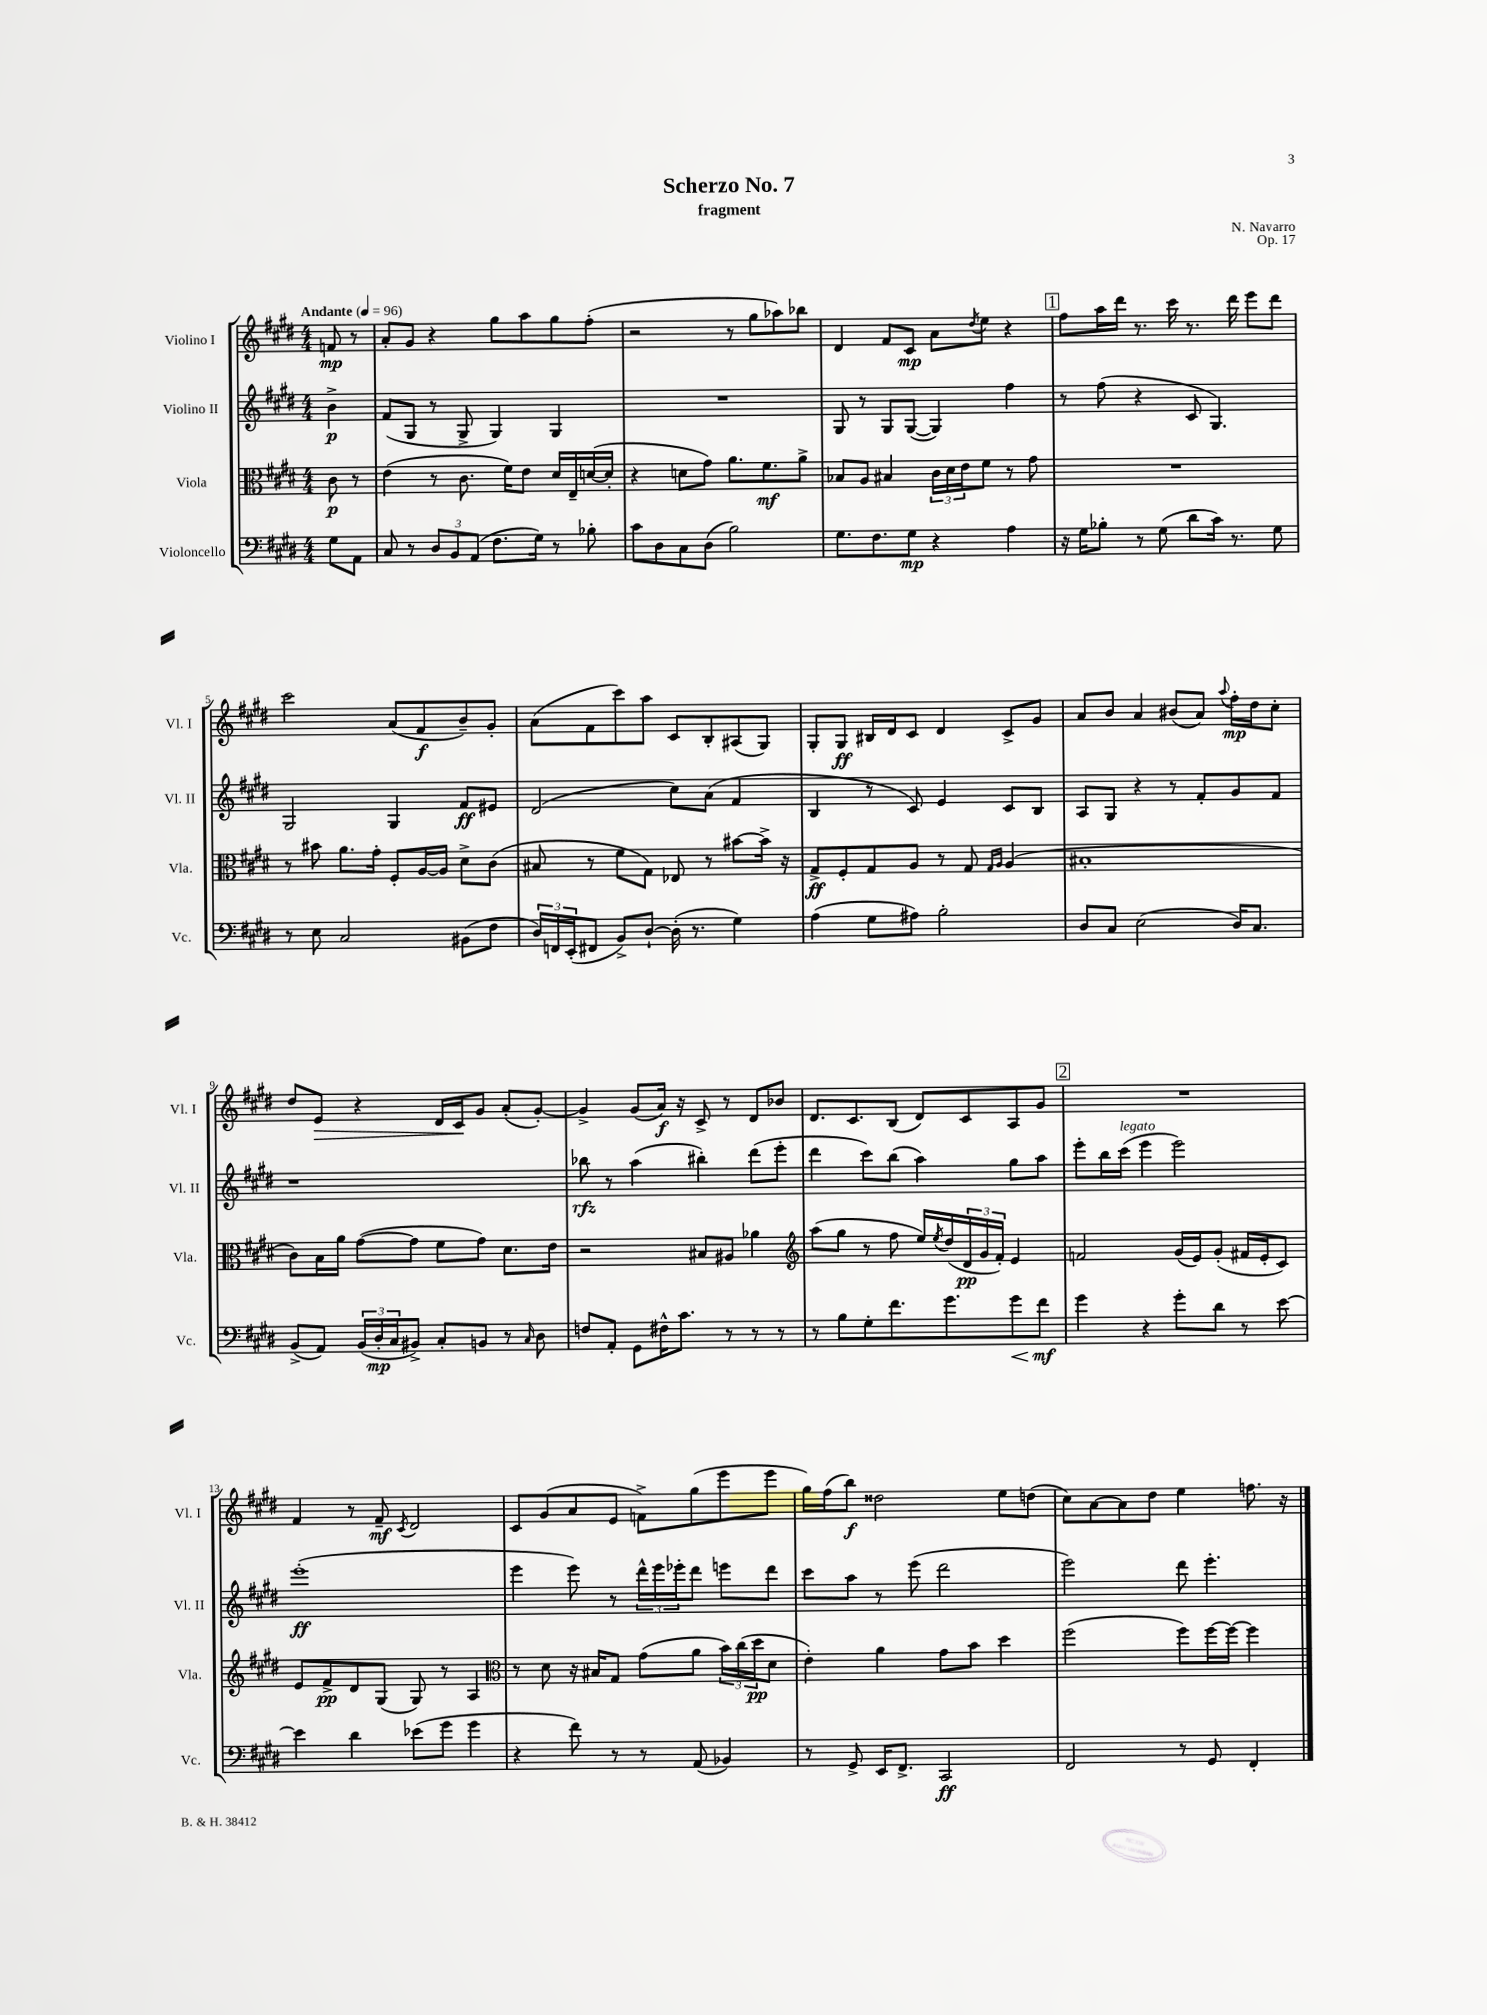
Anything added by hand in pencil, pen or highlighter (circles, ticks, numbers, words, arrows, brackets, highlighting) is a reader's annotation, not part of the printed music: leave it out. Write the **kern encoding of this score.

**kern	**dynam	**kern	**dynam	**kern	**dynam	**kern	**dynam
*part4	*part4	*part3	*part3	*part2	*part2	*part1	*part1
*staff4	*staff4	*staff3	*staff3	*staff2	*staff2	*staff1	*staff1
*I"Violoncello	*	*I"Viola	*	*I"Violino II	*	*I"Violino I	*
*I'Vc.	*	*I'Vla.	*	*I'Vl. II	*	*I'Vl. I	*
*clefF4	*	*clefC3	*	*clefG2	*	*clefG2	*
*k[f#c#g#d#]	*	*k[f#c#g#d#]	*	*k[f#c#g#d#]	*	*k[f#c#g#d#]	*
*M4/4	*	*M4/4	*	*M4/4	*	*M4/4	*
*MM96	*	*MM96	*	*MM96	*	*MM96	*
=	=	=	=	=	=	=	=
!	!	!	!	!	!	!LO:TX:a:B:t=Andante	!
8G#\L	.	8c#\	p	4b^\	p	8fn/	mp
8AA\J	.	8r	.	.	.	8r	.
=1	=1	=1	=1	=1	=1	=1	=1
8C#/	.	(4e\	.	(8f#/L	.	8a'/L	.
8r	.	.	.	8G#/J	.	8g#/J	.
12D#/L	.	8r	.	8r	.	4r	.
12BB/	.	.	.	.	.	.	.
.	.	8.c#\	.	8G#^/	.	.	.
(12AA/J	.	.	.	.	.	.	.
8.F#\L	.	.	.	4G#/)	.	8gg#\L	.
.	.	16f#\KL)	.	.	.	.	.
.	.	8e\J	.	.	.	8aa\	.
16G#\Jk)	.	.	.	.	.	.	.
8r	.	16d#/LL	.	4G#/	.	8gg#\	.
.	.	16E~/	.	.	.	.	.
8B-X'\	.	([16dn/	.	.	.	(8ff#'\J	.
.	.	16d'/JJ]	.	.	.	.	.
=2	=2	=2	=2	=2	=2	=2	=2
8c#\L	.	4r	.	1r	.	2r	.
8D#\	.	.	.	.	.	.	.
8C#\	.	8dn\L	.	.	.	.	.
(8D#\J	.	8g#\J)	.	.	.	.	.
2B\)	.	8.a\L	.	.	.	8r	.
.	.	.	.	.	.	8gg#\L	.
.	.	8.f#\	mf	.	.	.	.
.	.	.	.	.	.	8aa-X\)	.
.	.	8a^\J	.	.	.	8bb-X\J	.
=3	=3	=3	=3	=3	=3	=3	=3
8.G#\L	.	8B-X/L	.	8G#/	.	4d#/	.
.	.	8A/J	.	8r	.	.	.
8.F#\	.	.	.	.	.	.	.
.	.	4B#X/	.	8G#/L	.	8f#/L	.
8G#\J	mp	.	.	([8G#/J	.	8c#/J	mp
4r	.	24c#\LL	.	4G#/])	.	8a\L	.
.	.	24d#\	.	.	.	.	.
.	.	24e\J	.	.	.	.	.
.	.	.	.	.	.	8qdd#/	.
.	.	8f#\J	.	.	.	8ee\J	.
4A\	.	8r	.	4ff#\	.	4r	.
.	.	8g#\	.	.	.	.	.
!!LO:REH:place=s1:t=1
=4	=4	=4	=4	=4	=4	=4	=4
16r	.	1r	.	8r	.	8ff#\L	.
16G#\KL	.	.	.	.	.	.	.
8B-X'\J	.	.	.	(8ff#\	.	16aa\L	.
.	.	.	.	.	.	16ddd#\JJ	.
8r	.	.	.	4r	.	8.r	.
(8G#\	.	.	.	.	.	.	.
.	.	.	.	.	.	16ccc#\	.
8d#\L	.	.	.	8c#/	.	8.r	.
16c#\Jk)	.	.	.	4.G#/)	.	.	.
8.r	.	.	.	.	.	16ddd#\	.
.	.	.	.	.	.	8eee\L	.
8G#\	.	.	.	.	.	8ddd#\J	.
!!LO:LB:g=z
=5	=5	=5	=5	=5	=5	=5	=5
8r	.	8r	.	2G#/	.	2ccc#\	.
8E\	.	8b#X\	.	.	.	.	.
2C#/	.	8.a\L	.	.	.	.	.
.	.	16g#'\Jk	.	.	.	.	.
.	.	8F#'/L	.	4G#/	.	(8a/L	.
.	.	[16A/L	.	.	.	8f#/	f
.	.	16A/JJ]	.	.	.	.	.
(8BB#X\L	.	8d#^\L	.	8f#/L	ff	8b~/)	.
8F#\J	.	(8c#\J	.	8e#X/J	.	8g#'/J	.
=6	=6	=6	=6	=6	=6	=6	=6
24D#/LL)	.	8B#X/	.	(2d#/	.	(8a\L	.
24FFn/	.	.	.	.	.	.	.
(24EE'/J	.	.	.	.	.	.	.
8FF#X/J	.	8r	.	.	.	8f#\	.
8BB^/L)	.	8f#\L	.	.	.	8ccc#\)	.
[8D#`/J	.	8G#\J)	.	.	.	8aa\J	.
(16D#'\]	.	8E-X/	.	8cc#\L)	.	8c#/L	.
8.r	.	.	.	.	.	.	.
.	.	8r	.	(8a\J	.	8B'/	.
4G#\)	.	[8b#X\L	.	4f#/	.	(8A#X/	.
.	.	16b#^\Jk]	.	.	.	8G#/J)	.
.	.	16r	.	.	.	.	.
=7	=7	=7	=7	=7	=7	=7	=7
(4A\	.	8G#^/L	ff	4B/	.	8G#'/L	.
.	.	8F#'/	.	.	.	8G#/J	ff
8G#\L	.	8G#/	.	8r	.	16B#X/LL	.
.	.	.	.	.	.	16d#/J	.
8A#X\J)	.	8A/J	.	8c#/)	.	8c#/J	.
2B'\	.	8r	.	4e/	.	4d#/	.
.	.	8G#/	.	.	.	.	.
.	.	16qqG#/LL	.	.	.	.	.
.	.	16qqA/JJ	.	.	.	.	.
.	.	(4A/	.	8c#/L	.	8c#^/L	.
.	.	.	.	8B/J	.	8g#/J	.
=8	=8	=8	=8	=8	=8	=8	=8
8D#/L	.	1B#X'	.	8A/L	.	8a/L	.
8C#/J	.	.	.	8G#/J	.	8b/J	.
(2E\	.	.	.	4r	.	4a/	.
.	.	.	.	8r	.	(8b#X/L	.
.	.	.	.	8f#'/L	.	8a/J)	.
.	.	.	.	.	.	8qqaa/	.
16D#/KL)	.	.	.	8g#/	.	16ff#'\LL	mp
8.C#/J	.	.	.	.	.	16dd#\J	.
.	.	.	.	8f#/J	.	8cc#'\J	.
!!LO:LB:g=z
=9	=9	=9	=9	=9	=9	=9	=9
(8BB^/L	.	8c#\L)	.	1r	.	8dd#/L	.
!	!	!	!	!	!	!	!LO:HP:b
8AA/J)	.	16B\L	.	.	.	8e/J	>
.	.	16a\JJ	.	.	.	.	.
(24BB/LL	.	([8g#\L	.	.	.	4r	.
24D#'/	mp	.	.	.	.	.	.
24C#/J	.	.	.	.	.	.	.
8BB#X^/J)	.	8g#\J]	.	.	.	.	.
8C#'/L	.	8f#\L	.	.	.	16d#/LL	.
.	.	.	.	.	.	16c#/J	.
8BBn/J	.	8g#\J)	.	.	.	8g#/J	]
8r	.	8.d#\L	.	.	.	(8a'/L	.
16qqC#/	.	.	.	.	.	.	.
8D#\	.	.	.	.	.	[8g#'/J)	.
.	.	16e\Jk	.	.	.	.	.
=10	=10	=10	=10	=10	=10	=10	=10
8Fn/L	.	2r	.	8bb-X\	rfz	4g#^/]	.
8AA'/J	.	.	.	8r	.	.	.
8GG#\L	.	.	.	(4aa\	.	(8g#/L	.
16F#X^^\K	.	.	.	.	.	16a/Jk)	f
8.c#\J	.	.	.	.	.	16r	.
.	.	8B#X/L	.	4bb#X'\)	.	8c#^/	.
8r	.	8A#X/J	.	.	.	8r	.
8r	.	4a-X\	.	(8ddd#\L	.	8d#/L	.
8r	.	.	.	8eee'\J	.	8b-X/J	.
=11	=11	=11	=11	=11	=11	=11	=11
*	*	*clefG2	*	*	*	*	*
8r	.	(8aa\L	.	4ddd#\	.	8.d#/L	.
8B\L	.	8gg#\J	.	.	.	.	.
.	.	.	.	.	.	8.c#/	.
8G#'\	.	8r	.	8ccc#\L)	.	.	.
8.f#\	.	8ff#\	.	(8bb\J	.	(8B/J	.
.	.	16ee/LL)	.	4aa\)	.	8d#/L)	.
.	.	8qee/	.	.	.	.	.
8.g#\	.	(16dd#/	.	.	.	.	.
.	.	24d#/	pp	.	.	8c#/	.
.	.	24g#/	.	.	.	.	.
.	.	24f#'/JJ)	.	.	.	.	.
!	!LO:HP:b	!	!	!	!	!	!
8g#\	<	4e/	.	8gg#\L	.	8A/	.
8f#\J	mf	.	.	8aa\J	.	8g#/J	.
.	[	.	.	.	.	.	.
!!LO:REH:place=s1:t=2
=12	=12	=12	=12	=12	=12	=12	=12
4g#\	.	2fn/	.	8eee'\L	.	1r	.
.	.	.	.	16bb\L	.	.	.
!	!	!	!	!LO:TX:a:i:t=legato	!	!	!
.	.	.	.	(16ccc#\JJ	.	.	.
4r	.	.	.	4eee\	.	.	.
8g#'\L	.	(16g#/LL	.	2eee\)	.	.	.
.	.	16e/J)	.	.	.	.	.
8d#\J	.	(8g#'/J	.	.	.	.	.
8r	.	16f#X/LL	.	.	.	.	.
.	.	16e'/J	.	.	.	.	.
[8e\	.	8c#/J)	.	.	.	.	.
!!LO:LB:g=z
=13	=13	=13	=13	=13	=13	=13	=13
4e\]	.	8e/L	.	(1eee'	ff	4f#/	.
.	.	8f#^/	pp	.	.	.	.
4d#\	.	8d#/	.	.	.	8r	.
.	.	(8G#/J	.	.	.	8f#~/	mf
.	.	.	.	.	.	8qc#/	.
(8e-X\L	.	8G#/)	.	.	.	2d#/	.
8g#\J	.	8r	.	.	.	.	.
4g#\	.	4A/	.	.	.	.	.
=14	=14	=14	=14	=14	=14	=14	=14
*	*	*clefC3	*	*	*	*	*
4r	.	8r	.	4eee\	.	8c#/L	.
.	.	8d#\	.	.	.	(8g#/	.
8f#\)	.	16r	.	8eee\)	.	8a/	.
.	.	16B#X/KL	.	.	.	.	.
8r	.	8G#/J	.	8r	.	8e/J	.
8r	.	(8g#\L	.	24ddd#^^\LL	.	8fn^\L)	.
.	.	.	.	24eee\	.	.	.
.	.	.	.	24eee-X'\J	.	.	.
(8AA/	.	8a\J	.	8ddd#\J	.	(8gg#\	.
4BB-X/)	.	24b\LL)	.	8eeen\L	.	8eee\	.
.	.	(24cc#\	.	.	.	.	.
.	.	24dd#\J	pp	.	.	.	.
.	.	8d#\J	.	8ddd#\J	.	8eee\J	.
=15	=15	=15	=15	=15	=15	=15	=15
8r	.	4e'\)	.	8ccc#\L	.	16gg#\LL)	.
.	.	.	.	.	.	(16ff#\J	.
8GG#^/	.	.	.	8aa\J	.	8bb\J)	f
16EE/KL	.	4a\	.	8r	.	2dd##X\	.
8.FF#^/J	.	.	.	.	.	.	.
.	.	.	.	(8eee\	.	.	.
2CC#/	ff	8g#\L	.	2ddd#\	.	.	.
.	.	8b\J	.	.	.	.	.
.	.	4dd#\	.	.	.	8ee\L	.
.	.	.	.	.	.	(8ddn\J	.
=16	=16	=16	=16	=16	=16	=16	=16
2FF#/	.	(2ff#\	.	2eee\)	.	8cc#\L)	.
.	.	.	.	.	.	[8a\	.
.	.	.	.	.	.	8a\]	.
.	.	.	.	.	.	8dd#\J	.
8r	.	8ff#\L)	.	8ddd#\	.	4ee\	.
8GG#/	.	[16ff#\L	.	4.eee'\	.	.	.
.	.	16ff#\JJ_	.	.	.	.	.
4FF#'/	.	4ff#\]	.	.	.	8.ffn\	.
.	.	.	.	.	.	16r	.
==	==	==	==	==	==	==	==
*-	*-	*-	*-	*-	*-	*-	*-
